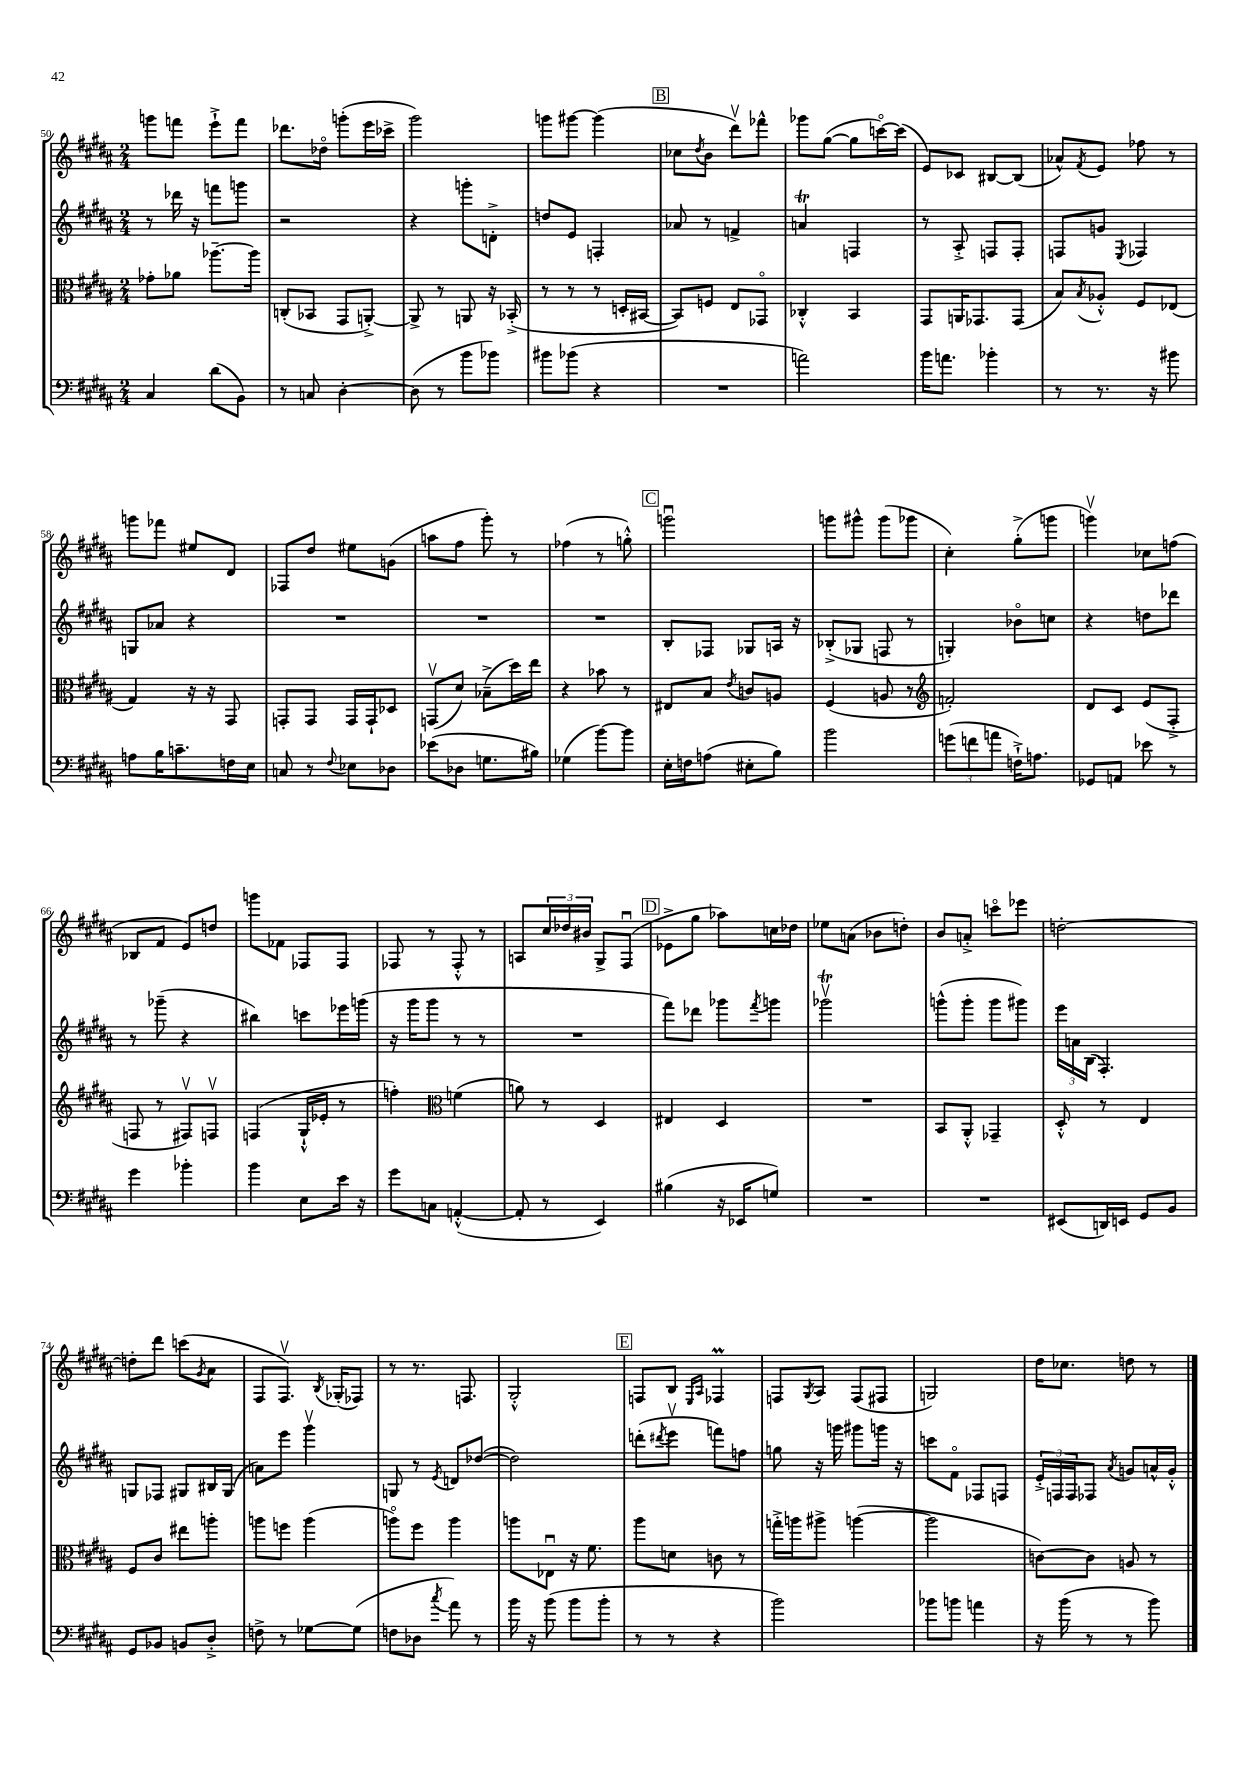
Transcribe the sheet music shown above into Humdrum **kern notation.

**kern	**kern	**kern	**kern
*staff4	*staff3	*staff2	*staff1
*clefF4	*clefC3	*clefG2	*clefG2
*k[f#c#g#d#a#]	*k[f#c#g#d#a#]	*k[f#c#g#d#a#]	*k[f#c#g#d#a#]
*M2/4	*M2/4	*M2/4	*M2/4
4C#	8g-'	8r	8ggg
.	8a-	16ddd-	8fff
.	.	16r	.
(8d#	[8.aa-~	8fff	8eee`^
8BB)	.	8ggg	8fff
.	16aa-]	.	.
=	=	=	=
8r	(8C'	2r	8.ddd-
8C	8BB-	.	.
.	.	.	16dd-o
[4D#'	8GG#	.	(8ggg'
.	[8AA'^)	.	16eee
.	.	.	16ccc-^
=	=	=	=
(8D#]	8AA^]	4r	2ggg#)
8r	8r	.	.
8b	8AA	8ggg'	.
8b-)	16r	8d'^	.
.	(16BB-'^	.	.
=	=	=	=
8b#	8r	8dd	8ggg
(8b-	8r	8e	[8ggg#
4r	8r	4F'	(4ggg#]
.	16D'	.	.
.	[16BB#	.	.
=	=	=	=
2r	8BB#])	8a-	8cc-
.	.	.	8qdd#
.	8F	8r	8b
.	8E	4f^	8ddd#v)
.	8GG-o	.	8fff-^^
=	=	=	=
2a)	4C-'^^	4a	8ggg-
.	.	.	([8gg#
.	4BB	4F	8gg#]
.	.	.	[16ccco)
.	.	.	(16ccc]
=	=	=	=
16b	8GG#	8r	8e)
8.a	.	.	.
.	16AA	8A#'^	8c-
.	8.GG-	.	.
4b-'	.	8F	[8B#
.	(8GG-	8F'	(8B#]
=	=	=	=
8r	8B)	8F	8a-^^)
.	8qB	.	8qf#
8.r	8A-'^^	8g	8e
.	.	8qE	.
.	8F#	4F-	8ff-
16r	.	.	.
8b#	(8E-	.	8r
=	=	=	=
8A	4G#)	8G	8ggg
16B	.	8a-	8fff-
8.c~	.	.	.
.	16r	4r	8ee#
.	16r	.	.
16F	8GG#	.	8d#
16E	.	.	.
=	=	=	=
8C	8GG'	2r	8F-
8r	8GG	.	8dd#
8qqF#	.	.	.
8E-	16GG	.	8ee#
.	16GG`	.	.
8D-	8D-	.	(8g
=	=	=	=
(8e-	(8GGv	2r	8aa
8D-	8d#)	.	8ff#
8.G	(8B-~^	.	8ggg#')
.	16dd#)	.	8r
16B#)	16ee	.	.
=	=	=	=
(4G-	4r	2r	(4ff-
[8b)	8b-	.	8r
8b]	8r	.	8gg'^^)
=	=	=	=
16E'	8E#	8B'	2gggu
16F	.	.	.
(8A	8B	8F-	.
.	8qe	.	.
8E#'	8c	8G-	.
8B)	8A	16A	.
.	.	16r	.
=	=	=	=
2b	(4F#	(8B-'^	8ggg
.	.	8G-	8ggg#^^
.	8A	8F	(8ggg#
.	8r	8r	8ggg-
=	=	=	=
*	*clefG2	*	*
(12g	2f')	4G')	4cc#')
12f	.	.	.
12a	.	.	.
16F`^)	.	8b-o	(8gg#'^
8.A	.	.	.
.	.	8cc	8ggg
=	=	=	=
8GG-	8d#	4r	4gggv)
8AA	8c#	.	.
8e-	(8e	8dd	8cc-
8r	8F#'^	8ddd-	(8ff
=	=	=	=
4g#	8F	8r	8B-
.	8r	(8ggg-~	8f#
4b-'	8F#v)	4r	8e)
.	8Fv	.	8dd
=	=	=	=
4b	(4F	4bb#)	8ggg
.	.	.	8f-
8E	16G#`^^	8ccc	8F-
.	16e-'	.	.
16e	8r	16eee-	8F-
16r	.	(16ggg	.
=	=	=	=
8g#	4ff')	16r	8F-
.	.	16ggg#	.
8C	.	8ggg#	8r
*	*clefC3	*	*
([4AA'^^	(4f	8r	8F-'^^
.	.	8r	8r
=	=	=	=
8AA']	8a)	2r	8A
8r	8r	.	24cc#
.	.	.	24dd-
.	.	.	24b#
4EE)	4D#	.	8G#^
.	.	.	(8F#u
=	=	=	=
(4B#	4E#	8fff#)	8e-^
.	.	8ddd-	8gg#
16r	4D#	8ggg-	8aa-)
16EE-	.	.	.
.	.	8qfff#	.
8G)	.	8ggg	16cc
.	.	.	16dd-
=	=	=	=
2r	2r	2ggg-v	8ee-
.	.	.	(8a
.	.	.	8b-
.	.	.	8dd')
=	=	=	=
2r	8BB	(8ggg^^	8b
.	8AA#'^^	8ggg'	8a'^
.	4GG-~	8ggg	8ccco
.	.	8ggg#)	8eee-
=	=	=	=
(8EE#	8D#'^^	24eee	[2dd'
.	.	24a	.
.	.	(24B	.
16DD)	8r	4.F#')	.
16EE	.	.	.
8GG#	4E	.	.
8BB	.	.	.
=	=	=	=
8GG#	8F#	8G	8dd']
8BB-	8c#	8F-	8ddd#
8BB	8ee#	8G#	(8ccc
.	.	.	8qg#
8D#'^	8aa'	16B#	8a#
.	.	(16G#	.
=	=	=	=
8F^	8aa	8a)	8F#
8r	8ff	8eee	8.F#v)
[8G-	(4aa	4ggg#v	.
.	.	.	8qB
.	.	.	(16G-'
(8G-]	.	.	8F-)
=	=	=	=
8F	8aao)	8G	8r
8D-	8ff#	8r	8.r
8qcc#	.	8qe	.
8a#)	4aa	8d	.
.	.	.	8.F
8r	.	([8dd-	.
=	=	=	=
16b	8aa	2dd-])	2G#'^^
16r	.	.	.
(8b	8E-u	.	.
8b	16r	.	.
.	8.f#	.	.
8b'	.	.	.
=	=	=	=
8r	8aa#	(8ddd'	8F
.	.	8qddd#	.
8r	8d	8eeev	8B
.	.	.	16qqE
.	.	.	16qqA#
4r	8c	8fff)	4F-
.	8r	8ff	.
=	=	=	=
2b)	16gg'^	8gg	8F
.	16aa	.	.
.	.	.	8qG#
.	8aa#^	16r	8A#
.	.	16ggg	.
.	([4aa	8ggg#	(8F
.	.	16ggg	8F#
.	.	16r	.
=	=	=	=
8b-	2aa]	8ccc	2G)
8b	.	8f#o	.
4a	.	8F-	.
.	.	8F	.
=	=	=	=
16r	[8c)	24e'^	16dd#
.	.	24F	.
(16b	.	.	8.cc-
.	.	24F	.
8r	8c]	8F-	.
.	.	8qa#	.
8r	8A	8g	8dd
8b)	8r	16a^^	8r
.	.	16g'^^	.
==	==	==	==
*-	*-	*-	*-
